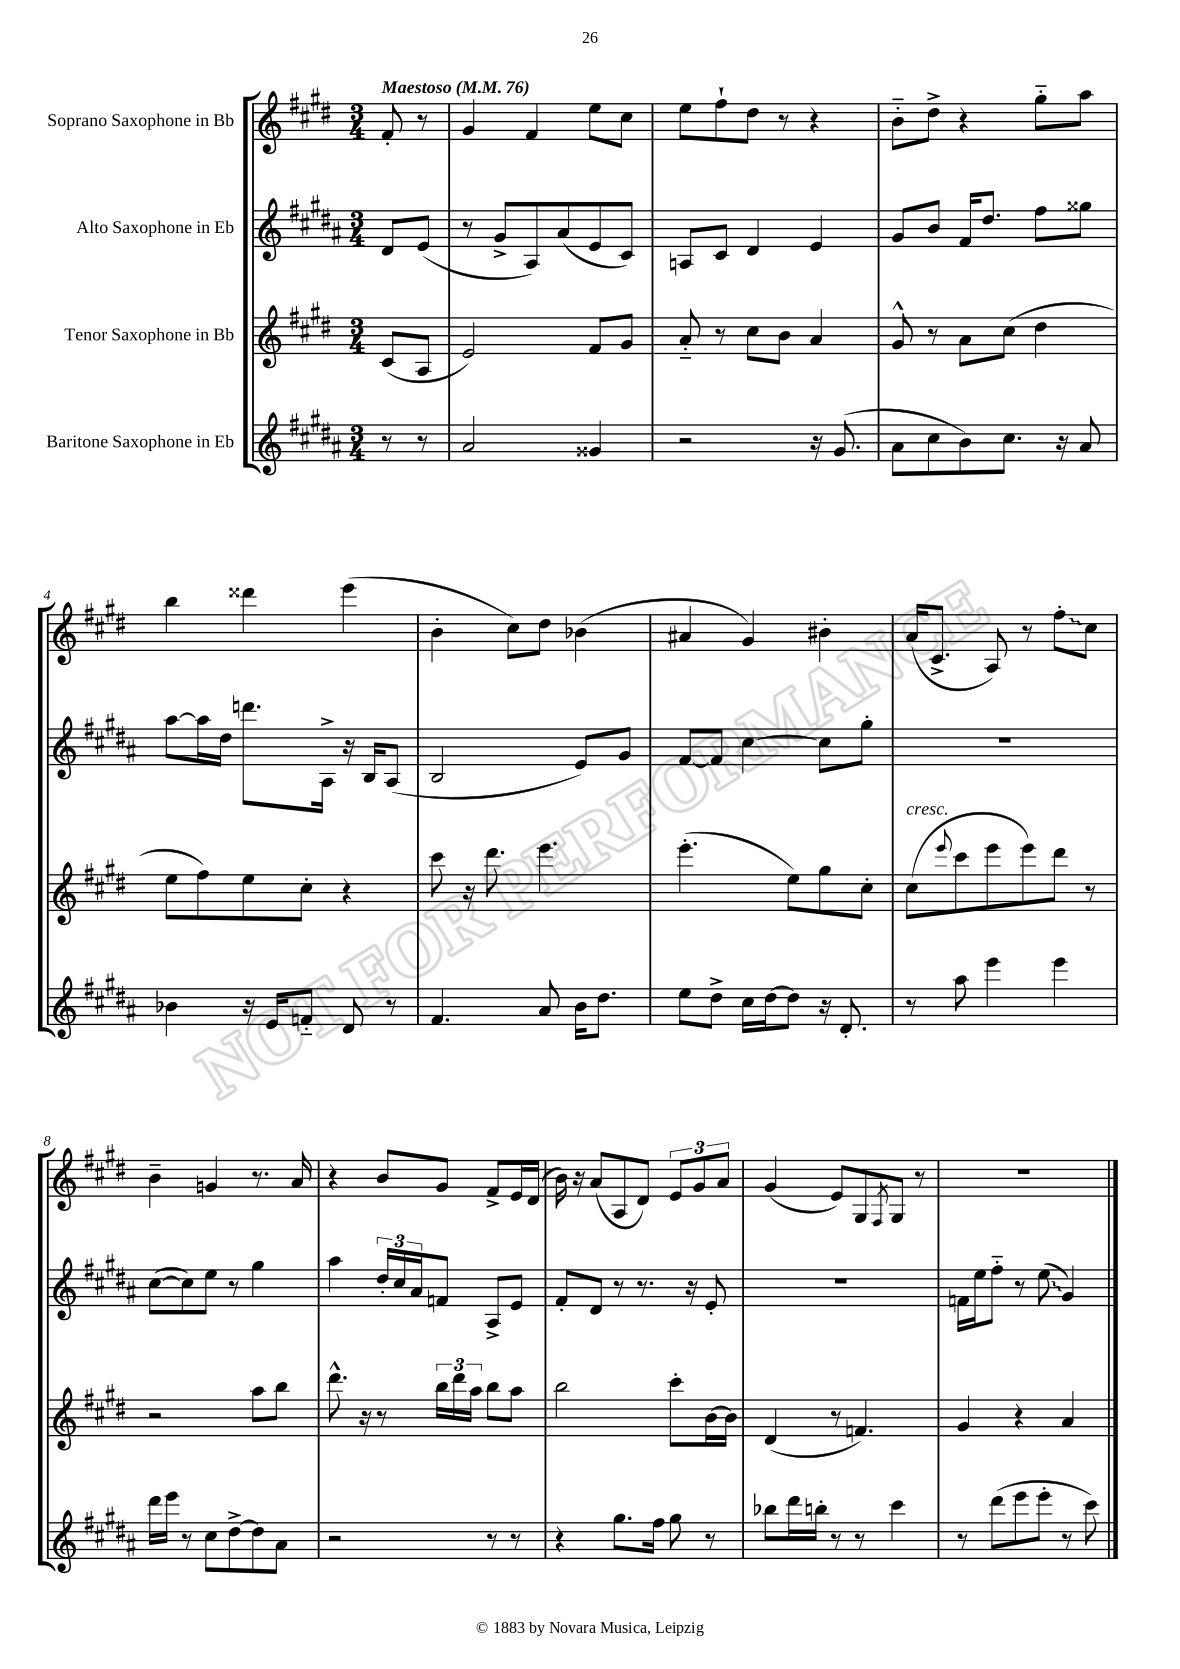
<<
\new StaffGroup <<
\new Staff = "s0" \with { instrumentName = "Soprano Saxophone in Bb" } {
    \clef treble \key e \major \numericTimeSignature \time 3/4 \partial 4 \tempo "Maestoso" 4 = 76
    fis'8-. r8 |
    gis'4 fis'4 e''8 cis''8 |
    e''8 fis''8-! dis''8 r8 r4 |
    b'8-_ dis''8-> r4 gis''8-_ a''8 |
    b''4 disis'''4 e'''4( |
    b'4-. cis''8) dis''8 bes'4( |
    ais'4 gis'4) bis'4-. |
    a'16( cis'8.-> a8) r8 \once \override Glissando.style = #'zigzag fis''8-.\glissando cis''8 |
    b'4-- g'4 r8. a'16 |
    r4 b'8 gis'8 fis'8-> e'16 dis'16( |
    b'16) r16 a'8( a8 dis'8) \tuplet 3/2 { e'8 gis'8 a'8 } |
    gis'4( e'8) gis8 \acciaccatura { fis8 } gis8 r8 |
    R2. \bar "|." |
}
\new Staff = "s1" \with { instrumentName = "Alto Saxophone in Eb" } {
    \clef treble \key b \major \numericTimeSignature \time 3/4 \partial 4
    dis'8 e'8( |
    r8 gis'8-> ais8) ais'8( e'8 cis'8) |
    a8 cis'8 dis'4 e'4 |
    gis'8 b'8 fis'16 dis''8. fis''8 gisis''8 |
    ais''8~ ais''16 dis''16 d'''8. ais16-> r16 b16 ais8( |
    b2 e'8) gis'8 |
    fis'8~ fis'8 cis''4~ cis''8 gis''8-. |
    R2. |
    cis''8~( cis''8) e''8 r8 gis''4 |
    ais''4 \tuplet 3/2 { dis''16-. cis''16 ais'16 } f'8 ais8-> e'8 |
    fis'8-. dis'8 r8 r8. r16 e'8-. |
    R2. |
    f'16 e''16 fis''8-_ r8 \once \override Glissando.style = #'zigzag e''8\glissando( gis'4) \bar "|." |
}
\new Staff = "s2" \with { instrumentName = "Tenor Saxophone in Bb" } {
    \clef treble \key e \major \numericTimeSignature \time 3/4 \partial 4
    cis'8( a8 |
    e'2) fis'8 gis'8 |
    a'8-_ r8 cis''8 b'8 a'4 |
    gis'8-^ r8 a'8 cis''8( dis''4 |
    e''8 fis''8) e''8 cis''8-. r4 |
    cis'''8 r16 dis'''8. e'''4. |
    e'''4.-.( e''8) gis''8 cis''8-. |
    cis''8^\markup { \italic "cresc." }( \appoggiatura { e'''8 } cis'''8 e'''8 e'''8) dis'''8 r8 |
    r2 a''8 b''8 |
    dis'''8.-^ r16 r8 \tuplet 3/2 { b''16 dis'''16 a''16 } b''8 a''8 |
    b''2 cis'''8-. b'16~ b'16 |
    dis'4( r8 f'4.) |
    gis'4 r4 a'4 \bar "|." |
}
\new Staff = "s3" \with { instrumentName = "Baritone Saxophone in Eb" } {
    \clef treble \key b \major \numericTimeSignature \time 3/4 \partial 4
    r8 r8 |
    ais'2 gisis'4 |
    r2 r16 gis'8.( |
    ais'8 cis''8 b'8) cis''8. r16 ais'8 |
    bes'4 r16 e'16 f'8-_ dis'8 r8 |
    fis'4. ais'8 b'16 dis''8. |
    e''8 dis''8-> cis''16 dis''16~ dis''8 r16 dis'8.-. |
    r8 ais''8 e'''4 e'''4 |
    dis'''16 e'''16 r8 cis''8 dis''8~-> dis''8 ais'8 |
    r2 r8 r8 |
    r4 gis''8. fis''16 gis''8 r8 |
    bes''8 dis'''16 b''16-. r8 r8 cis'''4 |
    r8 dis'''8( e'''8 e'''8-. r8 cis'''8) \bar "|." |
}
>>
>>
